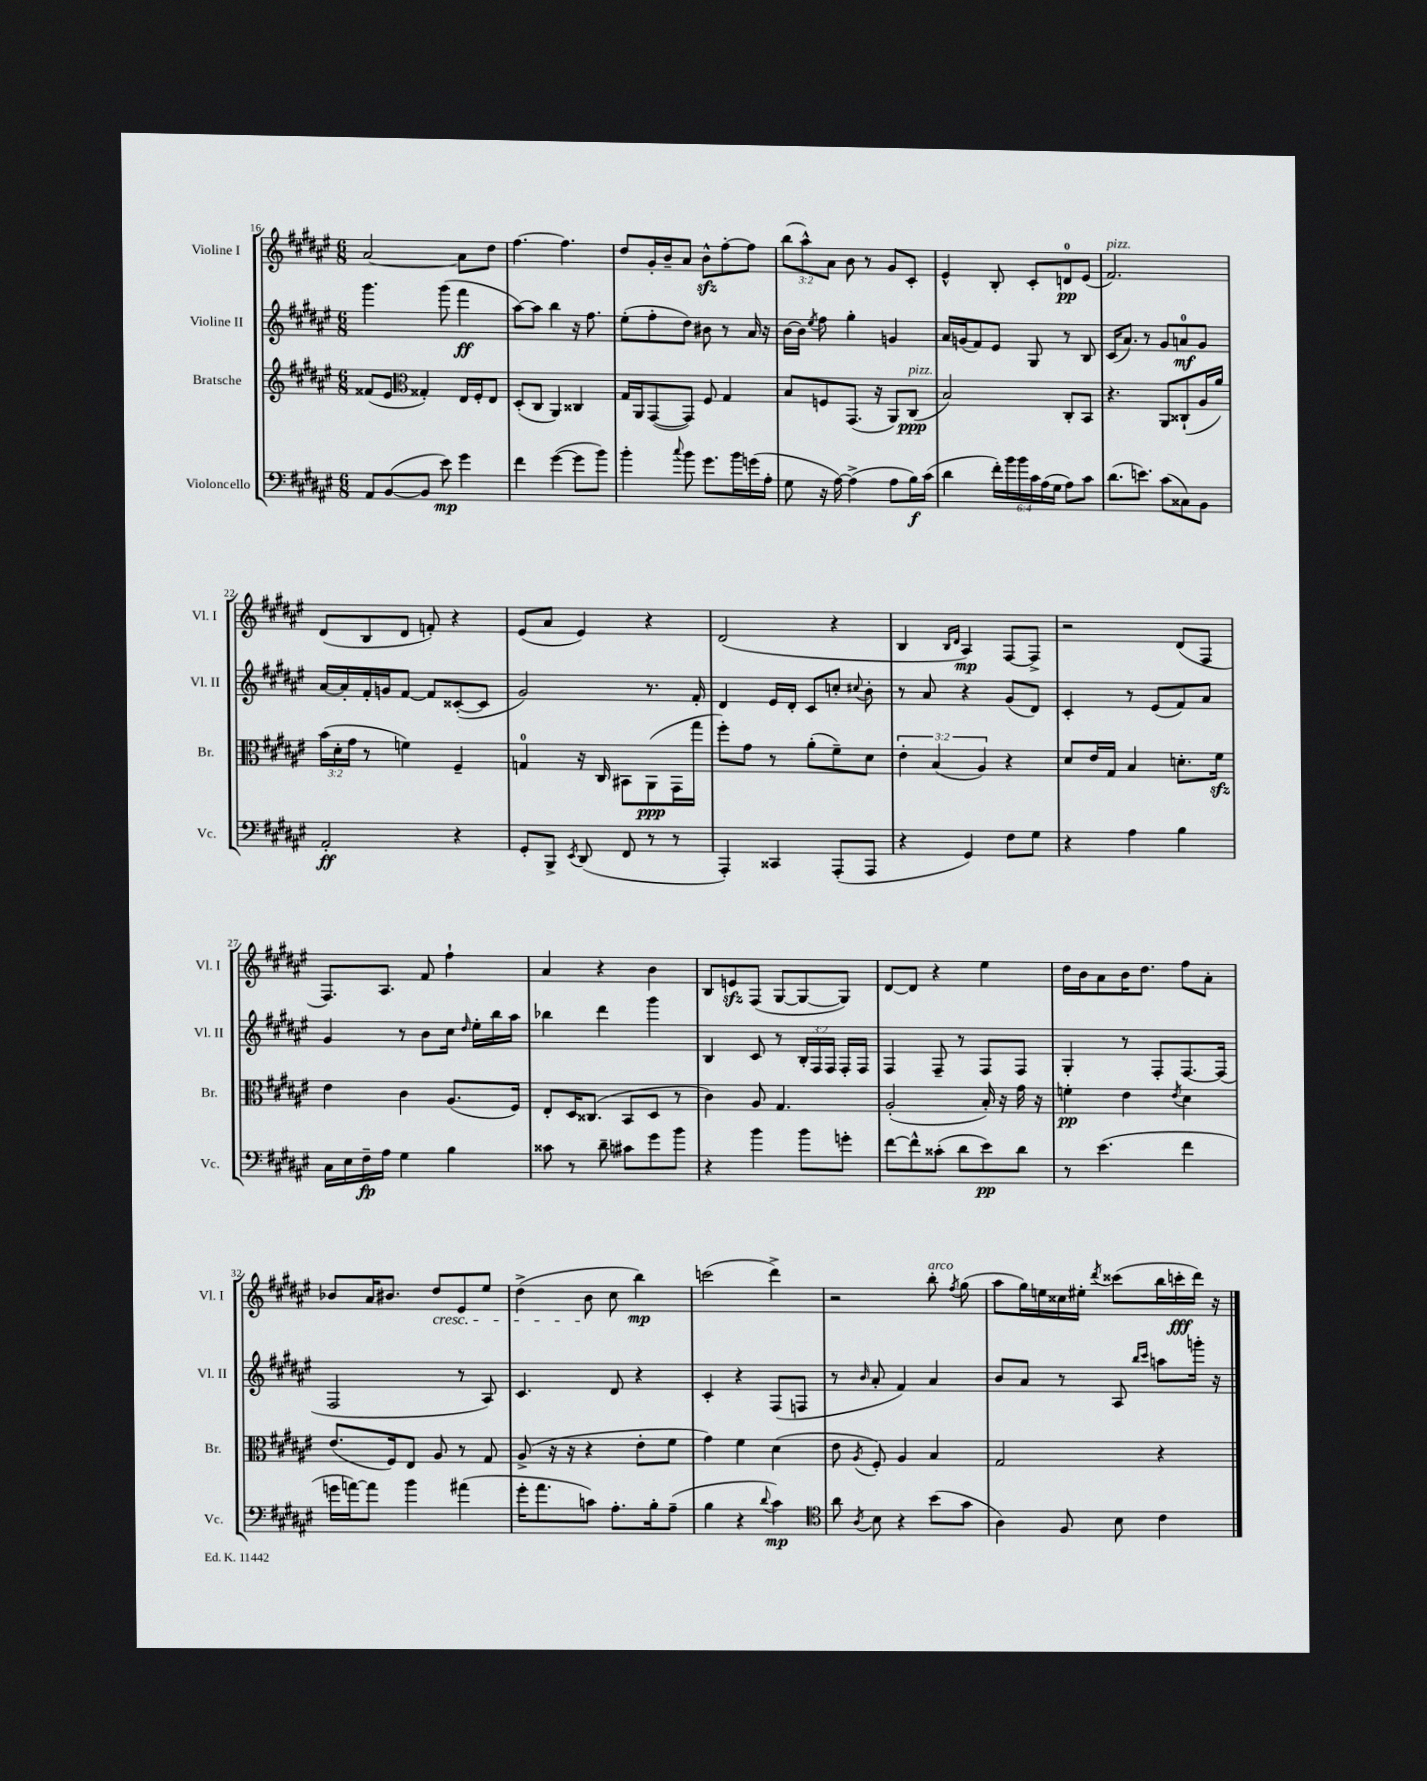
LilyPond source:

<<
\new StaffGroup <<
\new Staff = "s0" \with { instrumentName = "Violine I" shortInstrumentName = "Vl. I" } {
    \clef treble \key fis \major \numericTimeSignature \time 6/8 \override Staff.TupletNumber.text = #tuplet-number::calc-fraction-text
    \autoBeamOff ais'2~ ais'8[ dis''8] |
    fis''4.~ fis''4. |
    dis''8[ gis'16-. b'16-- ais'8] b'8[-^\sfz fis''8~-. fis''8] |
    \tuplet 3/2 { b''8[( ais''8-^) ais'8] } b'8 r8 gis'8[ cis'8]-. |
    eis'4-^ b8-. cis'8[-. d'8-0\pp eis'8]( |
    fis'2.^\markup { \italic "pizz." }) |
    dis'8[( b8 dis'8] f'8-.) r4 |
    eis'8[( ais'8] eis'4) r4 |
    dis'2( r4 |
    b4 \grace { b16[ dis'16] } ais4\mp) fis8[~ fis8]-> |
    r2 dis'8[( fis8] |
    fis8.[) ais8.] fis'8 fis''4-! |
    ais'4 r4 b'4 |
    b8[ e'8\sfz fis8]( gis8[~ gis8~ gis8]) |
    dis'8[~ dis'8] r4 eis''4 |
    dis''16[ b'16 ais'8 b'16 dis''8.] fis''8[ ais'8]-. |
    bes'8[ ais'16 bis'8.] dis''8[\cresc eis'8 eis''8] |
    dis''4->( b'8\! cis''8 b''4\mp) |
    c'''2( dis'''4->) |
    r2 b''8-.^\markup { \italic "arco" } \acciaccatura { fis''8 } gis''8( |
    ais''8[ gis''16) e''16 cisis''16 eis''16]-. \acciaccatura { dis'''8 } cisis'''8[( b''16 c'''16-.\fff dis'''16]) r16 \bar "|." |
}
\new Staff = "s1" \with { instrumentName = "Violine II" shortInstrumentName = "Vl. II" } {
    \clef treble \key fis \major \numericTimeSignature \time 6/8 \override Staff.TupletNumber.text = #tuplet-number::calc-fraction-text
    \autoBeamOff gis'''4. gis'''8( fis'''4\ff |
    ais''8[~) ais''8] b''4 r16 fis''8. |
    eis''8[-.( fis''8-. dis''8]) bis'8 r8 ais'16 r16 |
    b'16[~ b'16] \acciaccatura { eis''8 } fis''8 gis''4-. g'4 |
    ais'16[ g'16( fis'8) eis'8] gis8 r8 b8 |
    cis'16[( ais'8.]) r8 gis'8[ a'8-0\mf gis'8] |
    ais'16[~ ais'16-. fis'16-. g'16 fis'8]~ fis'8[ cisis'8~-.( cisis'8] |
    gis'2) r8. fis'16-. |
    dis'4 eis'16[ dis'16]-. cis'8[ c''8]-. \appoggiatura { cis''8 } b'8-. |
    r8 ais'8 r4 gis'8[( dis'8]) |
    cis'4-. r8 eis'8[( fis'8) ais'8] |
    gis'4 r8 b'8[ cis''16] \grace { dis''16 } eis''16[-. b''16 ais''16] |
    bes''4 dis'''4 gis'''4 |
    b4 cis'8 r8 \tuplet 3/2 { b16[-. fis16 fis16] } fis16[-. fis16] |
    fis4 fis8-- r8 fis8[ fis8] |
    gis4-. r8 fis8[-. fis8.~ fis16]( |
    fis2 r8 ais8) |
    cis'4. dis'8 r4 |
    cis'4-. r4 fis8[( f8] |
    r8 \grace { b'16 } ais'8-. fis'4) ais'4 |
    b'8[ ais'8] r8 ais8 \grace { b''16[ cis'''16] } a''8[ g'''16]-. r16 \bar "|." |
}
\new Staff = "s2" \with { instrumentName = "Bratsche" shortInstrumentName = "Br." } {
    \clef treble \key fis \major \numericTimeSignature \time 6/8 \override Staff.TupletNumber.text = #tuplet-number::calc-fraction-text
    \autoBeamOff fisis'8[( eis'8] \clef alto gisis4-.) eis16[ fis16-. eis8] |
    dis8[-.( cis8] ais,4) cisis4 |
    gis16[ ais,16 gis,8~( gis,8]) fis8 gis4 |
    b8[ f8 gis,8.]( r16 ais,8[) cis8]\ppp^\markup { \italic "pizz." }( |
    b2) cis8[-. b,8] |
    r4. ais,8[ cisis8-!( ais16 ais'16]) |
    \tuplet 3/2 { b'16[( dis'16-. gis'16] } r8 f'4) fis4-- |
    g4-0 r16 cis16 bis,8[ ais,8\ppp( gis,16 gis''16] |
    fis''8[-.) gis'8] r8 ais'8[-.( fis'8--) dis'8] |
    \tuplet 3/2 { eis'4-. b4( ais4) } r4 |
    dis'8[ eis'16 gis16] b4 d'8.[-. fis'16]\sfz |
    eis'4 cis'4 ais8.[( fis16]) |
    eis8[-. dis16 cisis8.]( b,8[ dis8] r8 |
    cis'4) ais8 gis4. |
    ais2-.( b16-.) r16 gis'16 r16 |
    f'4-.\pp eis'4 \acciaccatura { eis'8 } dis'4 |
    eis'8.[( fis16) eis8] ais8 r8 gis8 |
    ais8->( r16 r16 r4 eis'8[-. fis'8] |
    gis'4) fis'4 dis'4( |
    eis'8 \acciaccatura { ais8 } fis8-.) ais4 b4 |
    gis2 r4 \bar "|." |
}
\new Staff = "s3" \with { instrumentName = "Violoncello" shortInstrumentName = "Vc." } {
    \clef bass \key fis \major \numericTimeSignature \time 6/8 \override Staff.TupletNumber.text = #tuplet-number::calc-fraction-text
    \autoBeamOff ais,8[ b,8~( b,8] eis'8\mp) gis'4 |
    fis'4 gis'4~( gis'8[ b'8]) |
    b'4-. \appoggiatura { cis''8 } b'8 gis'8.[ b'16 g'16( ais16]-. |
    gis8 r16 ais16~) ais4->( ais8[ b16\f) cis'16]( |
    dis'4 \tuplet 6/4 { fis'16[-.) b'16 b'16 cis'16 ais16( gis16] } ais8[) cis'8] |
    dis'8.[( e'8.]) cis'8[( cisis8) b,8] |
    ais,2-.\ff r4 |
    gis,8[-. b,,8]-> \acciaccatura { eis,8 } dis,8( fis,8 r8 r8 |
    ais,,4-.) cisis,4 ais,,8[-.( ais,,8] |
    r4 gis,4) fis8[ gis8] |
    r4 ais4 b4 |
    cis16[ eis16 fis16--\fp ais16] gis4 b4 |
    cisis'8 r8 dis'8-- cis'8[ gis'8 b'8] |
    r4 b'4 b'8[ g'8]-. |
    fis'8[~ fis'8-^ cisis'8]-.( dis'8[ eis'8\pp) dis'8] |
    r8 eis'4.( fis'4 |
    g'16[ a'16~) a'8] b'4 ais'4( |
    gis'16[-. ais'8. c'8]) ais8.[-. b16-. ais8]--( |
    b4 r4 \appoggiatura { dis'8 } cis'4\mp) |
    \clef tenor ais'8 \acciaccatura { ais8 } b8 r4 b'8[( gis'8] |
    ais4) fis8 b8 cis'4 \bar "|." |
}
>>
>>
\layout { \context { \Score currentBarNumber = #16 } }
